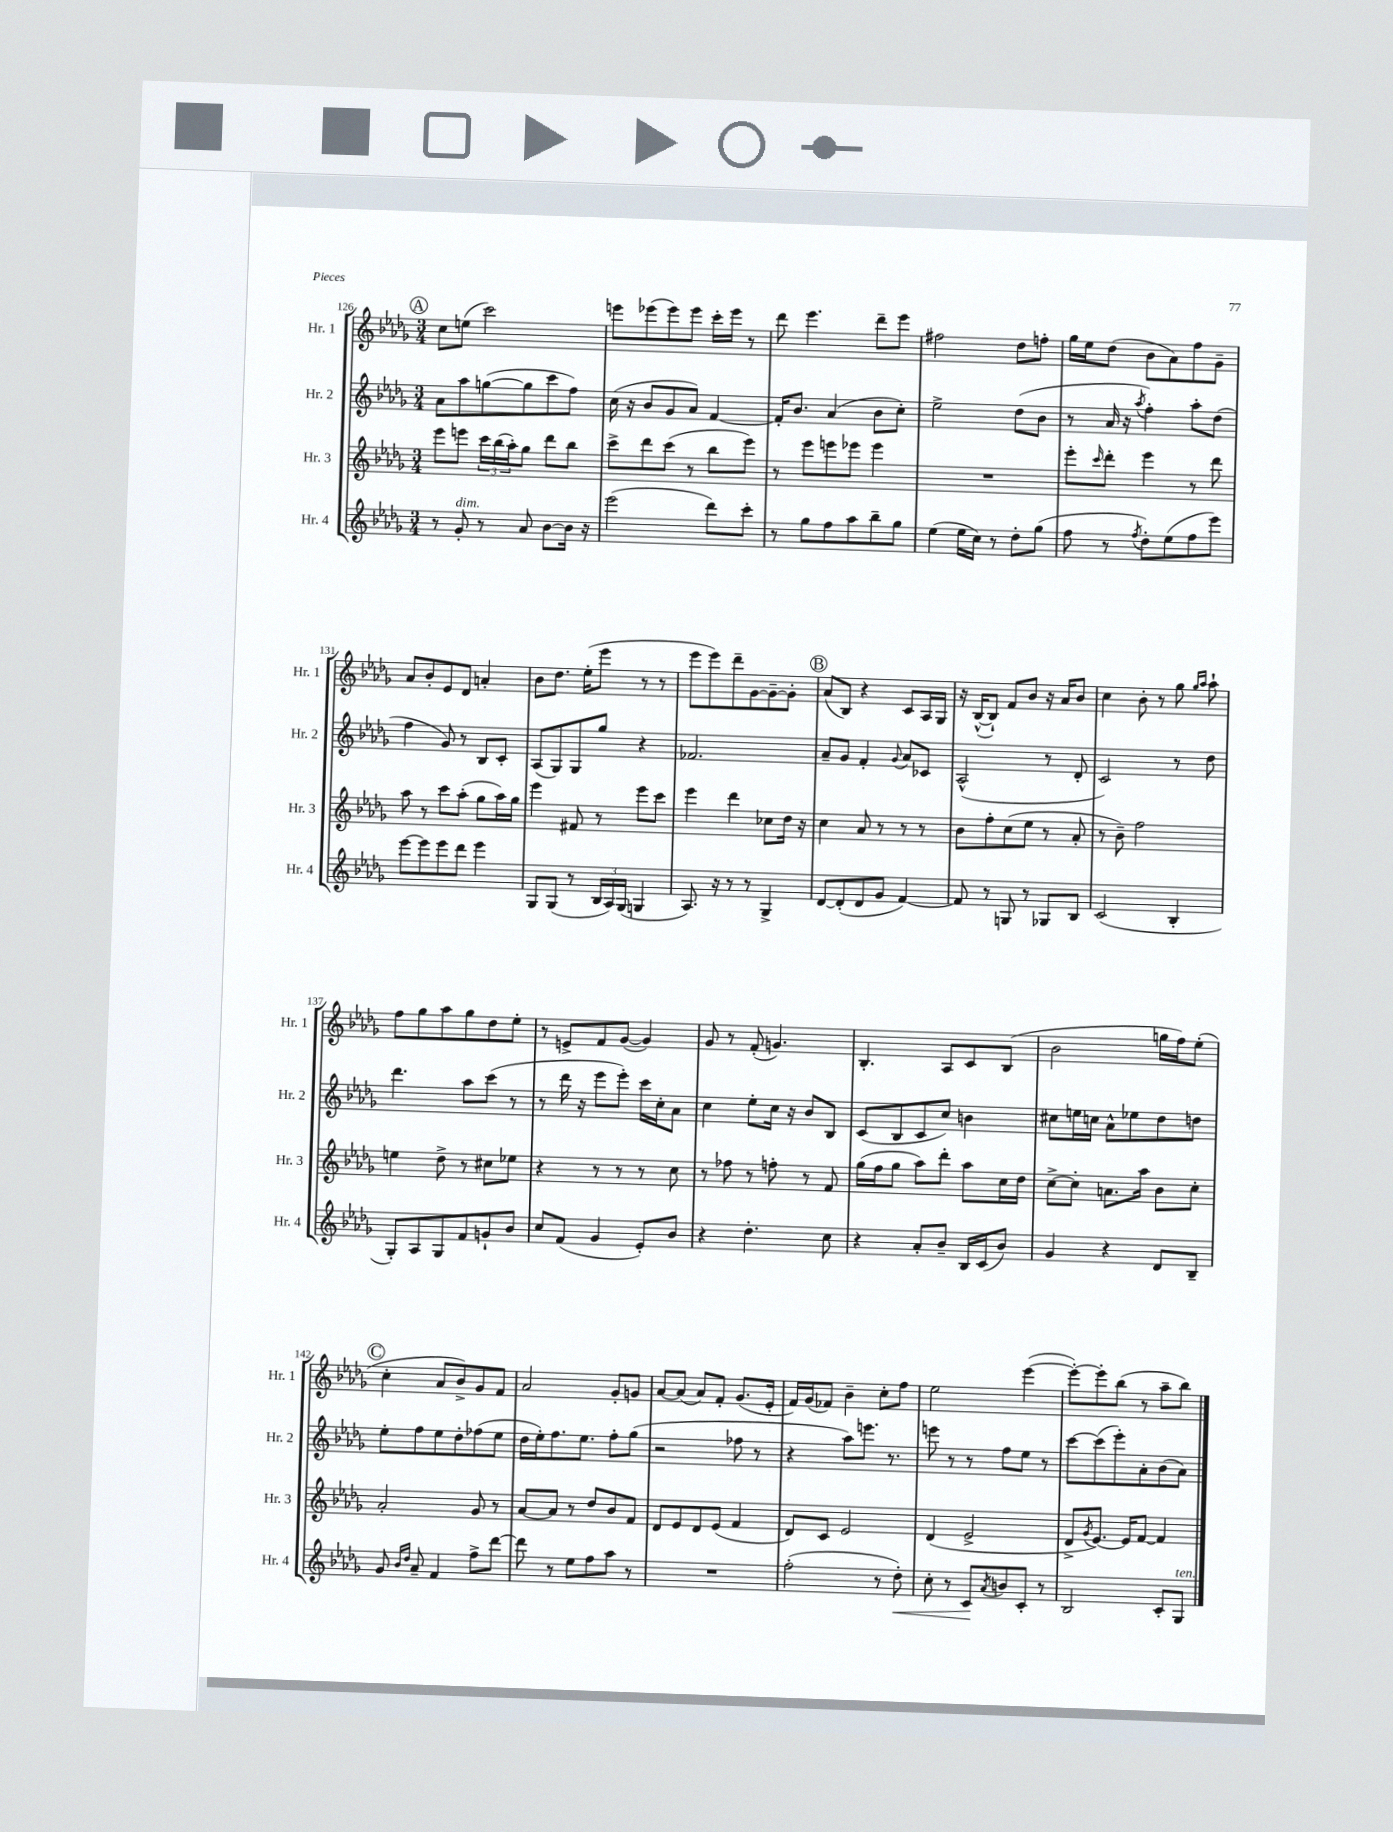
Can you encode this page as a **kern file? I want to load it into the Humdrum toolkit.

**kern	**kern	**kern	**kern
*staff4	*staff3	*staff2	*staff1
*clefG2	*clefG2	*clefG2	*clefG2
*k[b-e-a-d-g-]	*k[b-e-a-d-g-]	*k[b-e-a-d-g-]	*k[b-e-a-d-g-]
*M3/4	*M3/4	*M3/4	*M3/4
8r	8eee-\L	8a-\L	8cc\L
8g-'/	8eee\J	8aa-\	(8ee\J
8r	24ccc\LL	([8gg\	2ccc\)
.	(24bb-\	.	.
.	24aa-'\J)	.	.
8a-/	8gg-\J	8gg\]	.
[8b-\L	8ddd-\L	8ccc\	.
16b-\]Jk	8bb-\J	8ff\J)	.
16r	.	.	.
=	=	=	=
(2eee-\	8ccc^\L	(16cc\	8eee\L
.	.	16r	.
.	8ddd-\	8b-/L	(8eee-\
.	(8ccc\J	8g-/	8eee-\)
.	8r	8a-/J)	8eee-\J
8ddd-\L)	8bb-\L	[4f/	16ccc'\LL
.	.	.	16eee-\JJ
8ccc'\J	8eee-\J)	.	8r
=	=	=	=
8r	8r	16f'/]LK	8ddd-\
.	.	8.b-/J	.
8gg-\L	8eee-\L	.	4.eee-\
8ff\	8eee\	(4a-/	.
8aa-\	8eee-\J	.	.
8bb-~\	4eee-\	8b-\L	8ddd-~\L
8gg-\J	.	8cc'\J)	8eee-\J
=	=	=	=
(4ee-\	2.r	2ee-^\	2ff#\
16ee-\LL	.	.	.
16cc\JJ)	.	.	.
8r	.	.	.
8dd-'\L	.	(8dd-\L	8dd-\L
(8gg-\J	.	8b-\J	8ff'\J
=	=	=	=
8ff\	8eee-'\L	8r	16gg-\LL
.	.	.	16ee-\J
.	16qqccc/	.	.
8r	8ddd-'\J	16a-/	(8dd-\J
.	.	16r	.
8qff/	.	8qaa-/	.
8dd-'\L)	4eee-\	4ff'\)	8b-\L
(8ee-\	.	.	8a-\)
8ff\	8r	8aa-'\L	8ff\
8eee-\J)	8ddd-\	(8dd-\J	8g-~\J
=	=	=	=
[8eee-\L	8aa-\	4ff\	8a-/L
8eee-\]	8r	.	8b-'/
8eee-\	8ccc\L	8g-/)	8e-/
8ddd-\J	(8aa-'\J	8r	8d-/J
4eee-\	8gg-\L	8B-/L	4a'/
.	16aa-\L)	8c'/J	.
.	16gg-\JJ	.	.
=	=	=	=
8G-/L	4eee-\	(8A-/L	8b-\L
(8G-/J	.	8G-/)	8.dd-\J
8r	8f#/	8G-/	.
.	.	.	(16ee-'\LK
24B-/LL	8r	8gg-/J	8eee-\J
24A-/)	.	.	.
(24G-/JJ	.	.	.
4G/	8eee-\L	4r	8r
.	8ccc\J	.	8r
=	=	=	=
8.A-/)	4eee-\	2.f-/	8eee-\L
.	.	.	8eee-\)
16r	.	.	.
8r	4ddd-\	.	8ddd-~\
8r	.	.	[8g-\
4G-^/	8cc-\L	.	8g-~\_
.	16dd-\Jk	.	8g-'\]J
.	16r	.	.
=	=	=	=
[8d-/L	4cc\	8a-~/L	(8a-/L
(8d-'/]	.	8g-/J	8B-/J)
8d-/	8a-/	4f'/	4r
8g-/J	8r	.	.
.	.	8qqg-/	.
[4f/)	8r	8a-/L	8c/L
.	8r	8c-/J	16A-/L
.	.	.	16G-/JJ
=	=	=	=
8f/]	8b-\L	(2A-^^/	16r
.	.	.	([16B-^^/LK
8r	8ff'\	.	8B-`/]J)
8G/	(8cc\	.	8f/L
8r	8ee-\J	.	8b-/J
8G-/L	8r	8r	16r
.	.	.	16a-/LK
8B-/J	8a-'/	8d-'/	8b-/J
=	=	=	=
(2c/	8r	2c/)	4cc\
.	8b-~\)	.	.
.	2ff\	.	8b-'\
.	.	.	8r
4B-'/	.	8r	8gg-\
.	.	.	16qqgg-/LL
.	.	.	16qqaa-/JJ
.	.	8dd-\	8aa-`\
=	=	=	=
8G-'/L)	4ee\	4.ddd-\	8ff\L
8A-/	.	.	8gg-\
8G-/	8dd-^\	.	8aa-\
8f/	8r	8aa-\L	8gg-\
8g`/	8cc#\L	(8ccc\J	8dd-\
8b-/J	8ee-\J	8r	8ee-'\J
=	=	=	=
8cc/L	4r	8r	8r
(8f/J	.	16ddd-\	8e^/L
.	.	16r	.
4g-/	8r	8eee-\L	8f/
.	8r	8eee-'\J)	([8g-/J
8e-'/L)	8r	16ccc\LL	4g-/])
.	.	16cc'\J	.
8b-/J	8cc\	8a-\J	.
=	=	=	=
4r	8r	4cc\	8g-/
.	8ff-\	.	8r
4.dd-'\	8r	8ee-'\L	(8f'/
.	8ff'\	16cc\Jk	4.g/)
.	.	16r	.
.	8r	8b-/L	.
8cc\	8f/	8B-/J	.
=	=	=	=
4r	(16gg-\LL	(8c/L	4.B-'/
.	16ff\J	.	.
.	8gg-\J	8B-/	.
8a-'/L	8aa-\L)	8c/	.
8b-~/J	8ddd-'\J	8cc/J)	8A-/L
16B-/LL	8aa-\L	4b\	8c/
(16c/J	.	.	.
8b-/J)	16cc\L	.	(8B-/J
.	16dd-\JJ	.	.
=	=	=	=
4g-/	[8cc^\L	8cc#\L	2b-\
.	8cc'\]J	16ee\L	.
.	.	16cc\JJ	.
4r	8.a\L	8a-^^\L	.
.	.	8ee-\	.
.	16aa-\Jk	.	.
8d-/L	8b-\L	8dd-\	16gg\LL
.	.	.	16ff\J)
8B-~/J	8cc'\J	8dd\J	(8ee-'\J
=	=	=	=
8g-/	2a-'/	8ee-'\L	4cc'\
16qqb-/LL	.	.	.
16qqdd-/JJ	.	.	.
8a-~/	.	8ff\	.
4f/	.	8ee-\	8a-/L
.	.	8dd-'\	8b-^/)
8ff^\L	8g-/	(8ff-\	8g-/
[8ddd-\J	8r	8ee-\J	8f/J
=	=	=	=
8ddd-\]	[8a-/L	16dd-\LL	2a-/
.	.	16ee-'\J)	.
8r	8a-/]J	8.ff\	.
8ee-\L	8r	.	.
.	.	8.ee-\J	.
8ff\	8dd-/L	.	.
8aa-\J	8b-/	8ff'\L	8g-'/L
8r	8f/J	(8gg-\J	8g/J
=	=	=	=
2.r	8d-/L	2r	[8a-/L
.	8e-/	.	(8a-/]J
.	8d-/	.	8a-/L)
.	(8e-/J	.	8f'/J
.	4f/	8ff-\	(8.g-/L
.	.	8r	.
.	.	.	16e-'/Jk
=	=	=	=
(2ff'\	8d-/L)	4r	16f/LL)
.	.	.	(16g-/J
.	8c/J	.	8f-/J)
.	2e-/	8aa-\L)	4b-~\
.	.	8.eee\J	.
8r	.	.	8cc'\L
.	.	8.r	.
8dd-'\)	.	.	8ff\J
=	=	=	=
8cc'\	(4d-/	8eee\	2ee-\
8r	.	8r	.
8c/L	2e-^/	8r	.
8qa-/	.	.	.
8b/	.	8ff\L	.
8c'/J	.	8ee-\J	([4eee-\
8r	.	8r	.
=	=	=	=
2B-/	8d-^/L	[8ccc\L	8eee-'\_L)
.	8qg-/	.	.
.	[8.e-/J)	(8ccc\]	8eee-'\]
.	.	8eee-'\)	(8bb-\J
.	16e-/]LK	.	.
.	[8f/J	8a-'\	8r
8c'/L	4f/]	(8b-\	8aa-~\L
8G-/J	.	8a-\J)	8bb-\J)
==	==	==	==
*-	*-	*-	*-
